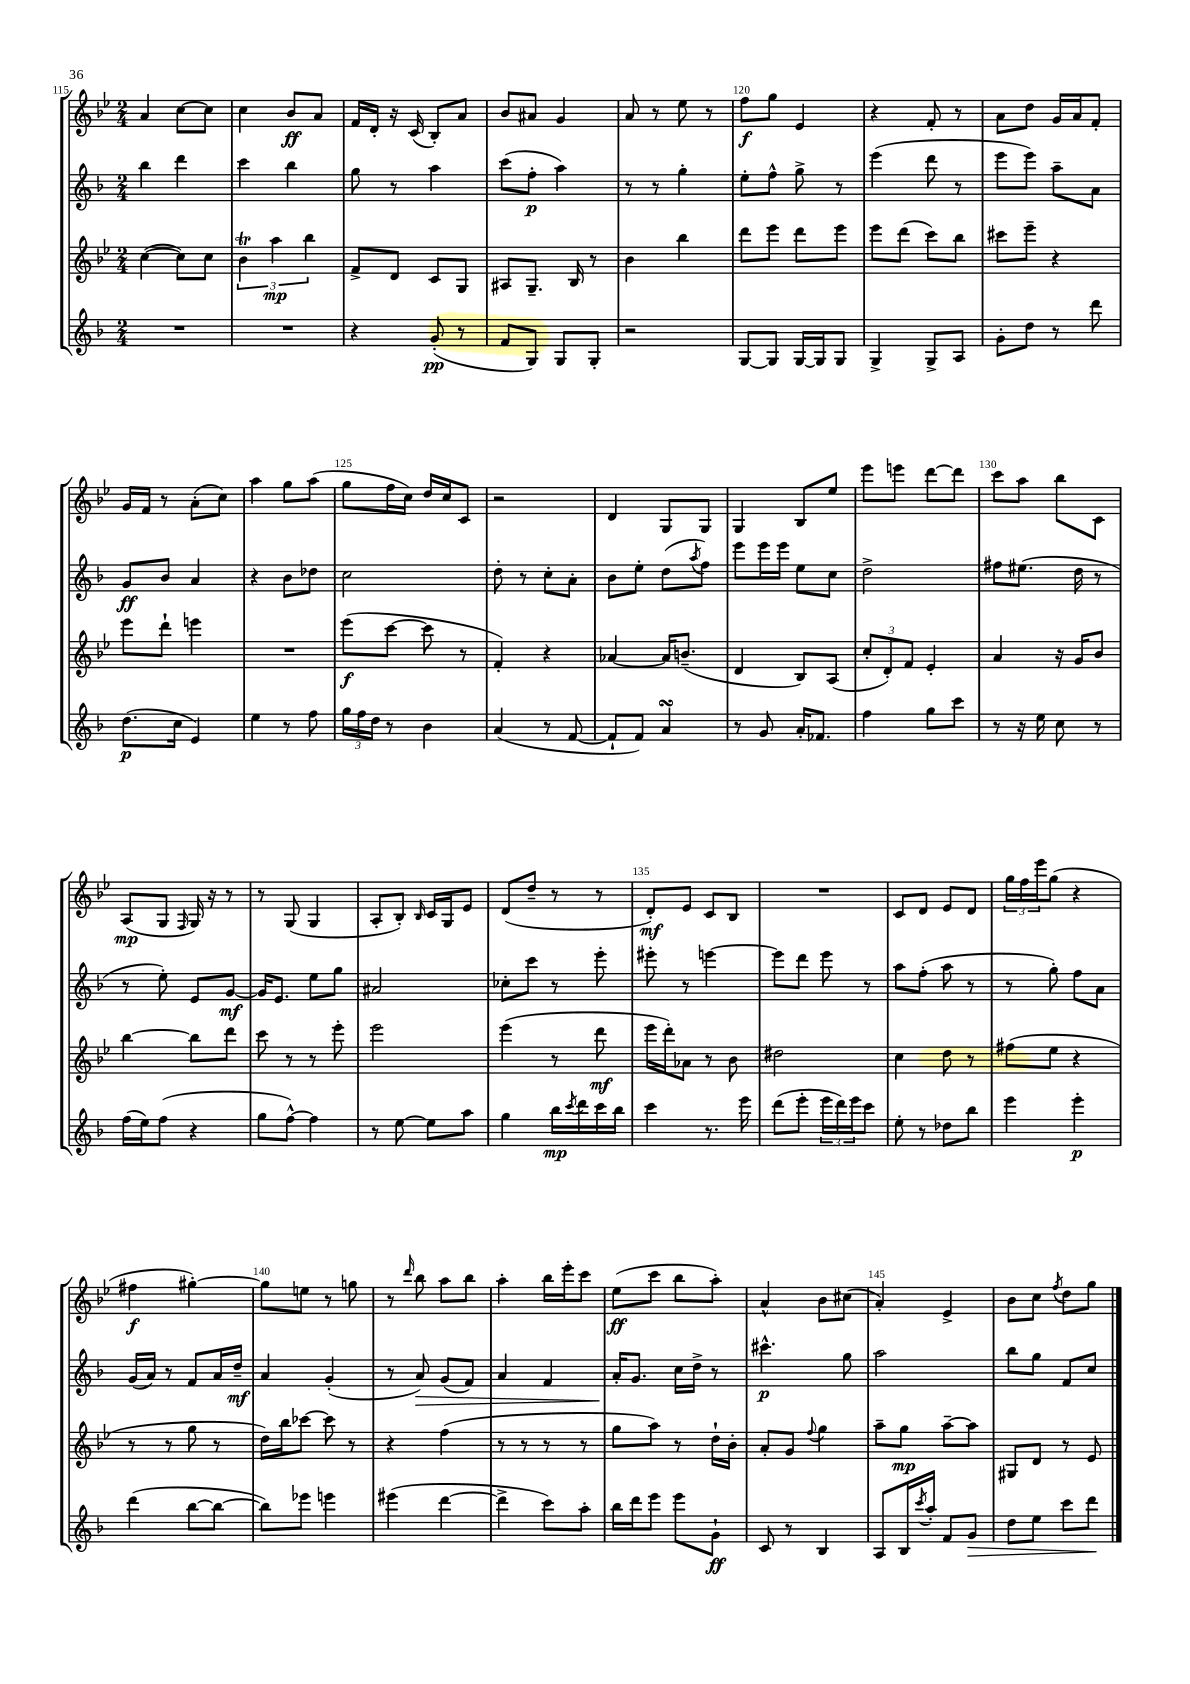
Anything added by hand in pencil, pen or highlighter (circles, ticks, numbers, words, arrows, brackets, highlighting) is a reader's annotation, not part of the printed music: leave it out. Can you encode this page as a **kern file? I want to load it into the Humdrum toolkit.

**kern	**kern	**kern	**kern
*staff4	*staff3	*staff2	*staff1
*clefG2	*clefG2	*clefG2	*clefG2
*k[b-]	*k[b-e-]	*k[b-]	*k[b-e-]
*M2/4	*M2/4	*M2/4	*M2/4
2r	([4cc\	4bb-\	4a/
.	8cc\]L)	4ddd\	[8cc\L
.	8cc\J	.	8cc\]J
=	=	=	=
2r	6b-\	4ccc\	4cc\
.	6aa\	.	.
.	.	4bb-\	8b-/L
.	6bb-\	.	.
.	.	.	8a/J
=	=	=	=
4r	8f^/L	8gg\	16f/LL
.	.	.	16d'/JJ
.	8d/J	8r	16r
.	.	.	(16c/
(8g'/	8c/L	4aa\	8B-'/L)
8r	8G/J	.	8a/J
=	=	=	=
8f/L	8A#/L	(8ccc\L	8b-/L
8G/J)	8.G~/J	8ff'\J	8a#/J
8G/L	.	4aa\)	4g/
.	16B-/	.	.
8G'/J	8r	.	.
=	=	=	=
2r	4b-\	8r	8a/
.	.	8r	8r
.	4bb-\	4gg'\	8ee-\
.	.	.	8r
=	=	=	=
[8G/L	8ddd\L	8ee'\L	8ff\L
8G/]J	8eee-\J	8ff^^\J	8gg\J
[16G/LL	8ddd\L	8gg^\	4e-/
16G/]J	.	.	.
8G/J	8eee-\J	8r	.
=	=	=	=
4G^/	8eee-\L	(4eee\	4r
.	(8ddd\J	.	.
8G^/L	8ccc\L)	8ddd\	8f'/
8A/J	8bb-\J	8r	8r
=	=	=	=
8g'\L	8ccc#\L	8eee\L	8a\L
8dd\J	8eee-~\J	8eee\J)	8dd\J
8r	4r	8aa~\L	16g/LL
.	.	.	16a/J
8ddd\	.	8a\J	8f'/J
=	=	=	=
(8.dd\L	8eee-\L	8g/L	16g/LL
.	.	.	16f/JJ
.	8ddd`\J	8b-/J	8r
16cc\Jk	.	.	.
4e/)	4eee\	4a/	(8a'\L
.	.	.	8cc\J)
=	=	=	=
4ee\	2r	4r	4aa\
8r	.	8b-\L	8gg\L
8ff\	.	8dd-\J	(8aa\J
=	=	=	=
24gg\LL	(8eee-\L	2cc\	8gg\L
24ff\	.	.	.
24dd\JJ	.	.	.
8r	[8ccc\J	.	16ff\L
.	.	.	16cc\JJ)
4b-\	8ccc\]	.	16dd/LL
.	.	.	16cc/J
.	8r	.	8c/J
=	=	=	=
(4a/	4f'/)	8dd'\	2r
.	.	8r	.
8r	4r	8cc'\L	.
[8f/	.	8a'\J	.
=	=	=	=
8f`/]L	[4a-/	8b-\L	4d/
8f/J)	.	8ee'\J	.
4a/	16a-/]LK	(8dd\L	8G/L
.	(8.b~/J	.	.
.	.	8qaa/	.
.	.	8ff\J)	8G/J
=	=	=	=
8r	4d/	8eee\L	4G/
8g/	.	16eee\L	.
.	.	16eee\JJ	.
16a'/LK	8B-/L)	8ee\L	8B-/L
8.f-/J	.	.	.
.	(8A/J	8cc\J	8ee-/J
=	=	=	=
4ff\	12cc'/L	2dd^\	8eee-\L
.	12d'/)	.	.
.	.	.	8eee\J
.	12f/J	.	.
8gg\L	4e-'/	.	[8ddd\L
8ccc\J	.	.	8ddd\]J
=	=	=	=
8r	4a/	8ff#\L	8ccc\L
16r	.	(8.ee#\J	8aa\J
16ee\	.	.	.
8cc\	16r	.	8bb-\L
.	16g/LK	16dd\	.
8r	8b-/J	8r	8c\J
=	=	=	=
(16ff\LL	[4bb-\	8r	(8A/L
16ee\J)	.	.	.
(8ff\J	.	8ee'\)	8G/J
.	.	.	16qqF/
4r	8bb-\]L	8e/L	16G/)
.	.	.	16r
.	8ddd\J	[8g/J	8r
=	=	=	=
8gg\L	8ccc\	16g/]LK	8r
.	.	8.e/J	.
[8ff^^\J)	8r	.	(8G/
4ff\]	8r	8ee\L	4G/
.	8eee-'\	8gg\J	.
=	=	=	=
8r	2eee-\	2a#/	8A'/L
[8ee\	.	.	8B-'/J)
.	.	.	16qqB-/
8ee\]L	.	.	16c/LL
.	.	.	16G/J
8aa\J	.	.	8e-/J
=	=	=	=
4gg\	(4eee-\	8cc-'\L	(8d/L
.	.	8ccc\J	8dd~/J
16bb-\LL	8r	8r	8r
8qccc/	.	.	.
16ddd\	.	.	.
16ccc\	8ddd\	8eee'\	8r
16bb-\JJ	.	.	.
=	=	=	=
4ccc\	16eee-\LL	8eee#'\	8d'/L)
.	16ddd'\J)	.	.
.	8a-\J	8r	8e-/J
8.r	8r	[4eee\	8c/L
.	8b-\	.	8B-/J
16eee\	.	.	.
=	=	=	=
(8ddd\L	2dd#\	8eee\]L	2r
8eee'\J	.	8ddd\J	.
24eee\LL	.	8eee\	.
24ddd\)	.	.	.
24eee\J	.	.	.
8ccc\J	.	8r	.
=	=	=	=
8ee'\	4cc\	8aa\L	8c/L
8r	.	(8ff'\J	8d/J
8dd-\L	8dd\	8aa\	8e-/L
8bb-\J	8r	8r	8d/J
=	=	=	=
4eee\	(8ff#\L	8r	24gg\LL
.	.	.	24ff\
.	.	.	24eee-\J
.	8ee-\J	8gg'\)	(8gg\J
4eee'\	4r	8ff\L	4r
.	.	8a\J	.
=	=	=	=
(4ddd\	8r	(16g/LL	4ff#\
.	.	16a/JJ)	.
.	8r	8r	.
[8bb-\L	8gg\	8f/L	[4gg#'\)
8bb-\_J	8r	16a/L	.
.	.	16dd~/JJ	.
=	=	=	=
8bb-\]L)	16dd\LL)	4a/	8gg#\]L
.	16bb-\J	.	.
8eee-\J	[8ccc-\J	.	8ee\J
4eee\	8ccc-\]	(4g'/	8r
.	8r	.	8gg\
=	=	=	=
(4eee#\	4r	8r	8r
.	.	.	16qqddd/
.	.	8a/)	8bb-\
[4ddd\	(4ff\	(8g/L	8aa\L
.	.	8f/J)	8bb-\J
=	=	=	=
4ddd^\]	8r	4a/	4aa'\
.	8r	.	.
8ccc\L)	8r	4f/	16bb-\LL
.	.	.	16eee-'\J
8aa'\J	8r	.	8ccc\J
=	=	=	=
16bb-\LL	8gg\L	16a'/LK	(8ee-\L
16ddd\J	.	8.g/J	.
8eee\J	8aa\J)	.	8ccc\J
8eee\L	8r	16cc\LL	8bb-\L
.	.	16dd^\JJ	.
8g`\J	16dd`\LL	8r	8aa'\J)
.	16b-'\JJ	.	.
=	=	=	=
8c/	8a'/L	4.ccc#^^\	4a^^/
8r	8g/J	.	.
.	8qqff/	.	.
4B-/	4gg\	.	8b-\L
.	.	8gg\	(8cc#\J
=	=	=	=
8A/L	8aa~\L	2aa\	4a'/)
16B-/L	8gg\J	.	.
8qccc/	.	.	.
16aa'/JJ	.	.	.
8f/L	[8aa~\L	.	4e-^/
8g/J	8aa\]J	.	.
=	=	=	=
8dd\L	8G#/L	8bb-\L	8b-\L
8ee\J	8d/J	8gg\J	8cc\J
.	.	.	8qff/
8ccc\L	8r	8f/L	8dd\L
8ddd\J	8e-/	8cc/J	8gg\J
==	==	==	==
*-	*-	*-	*-
